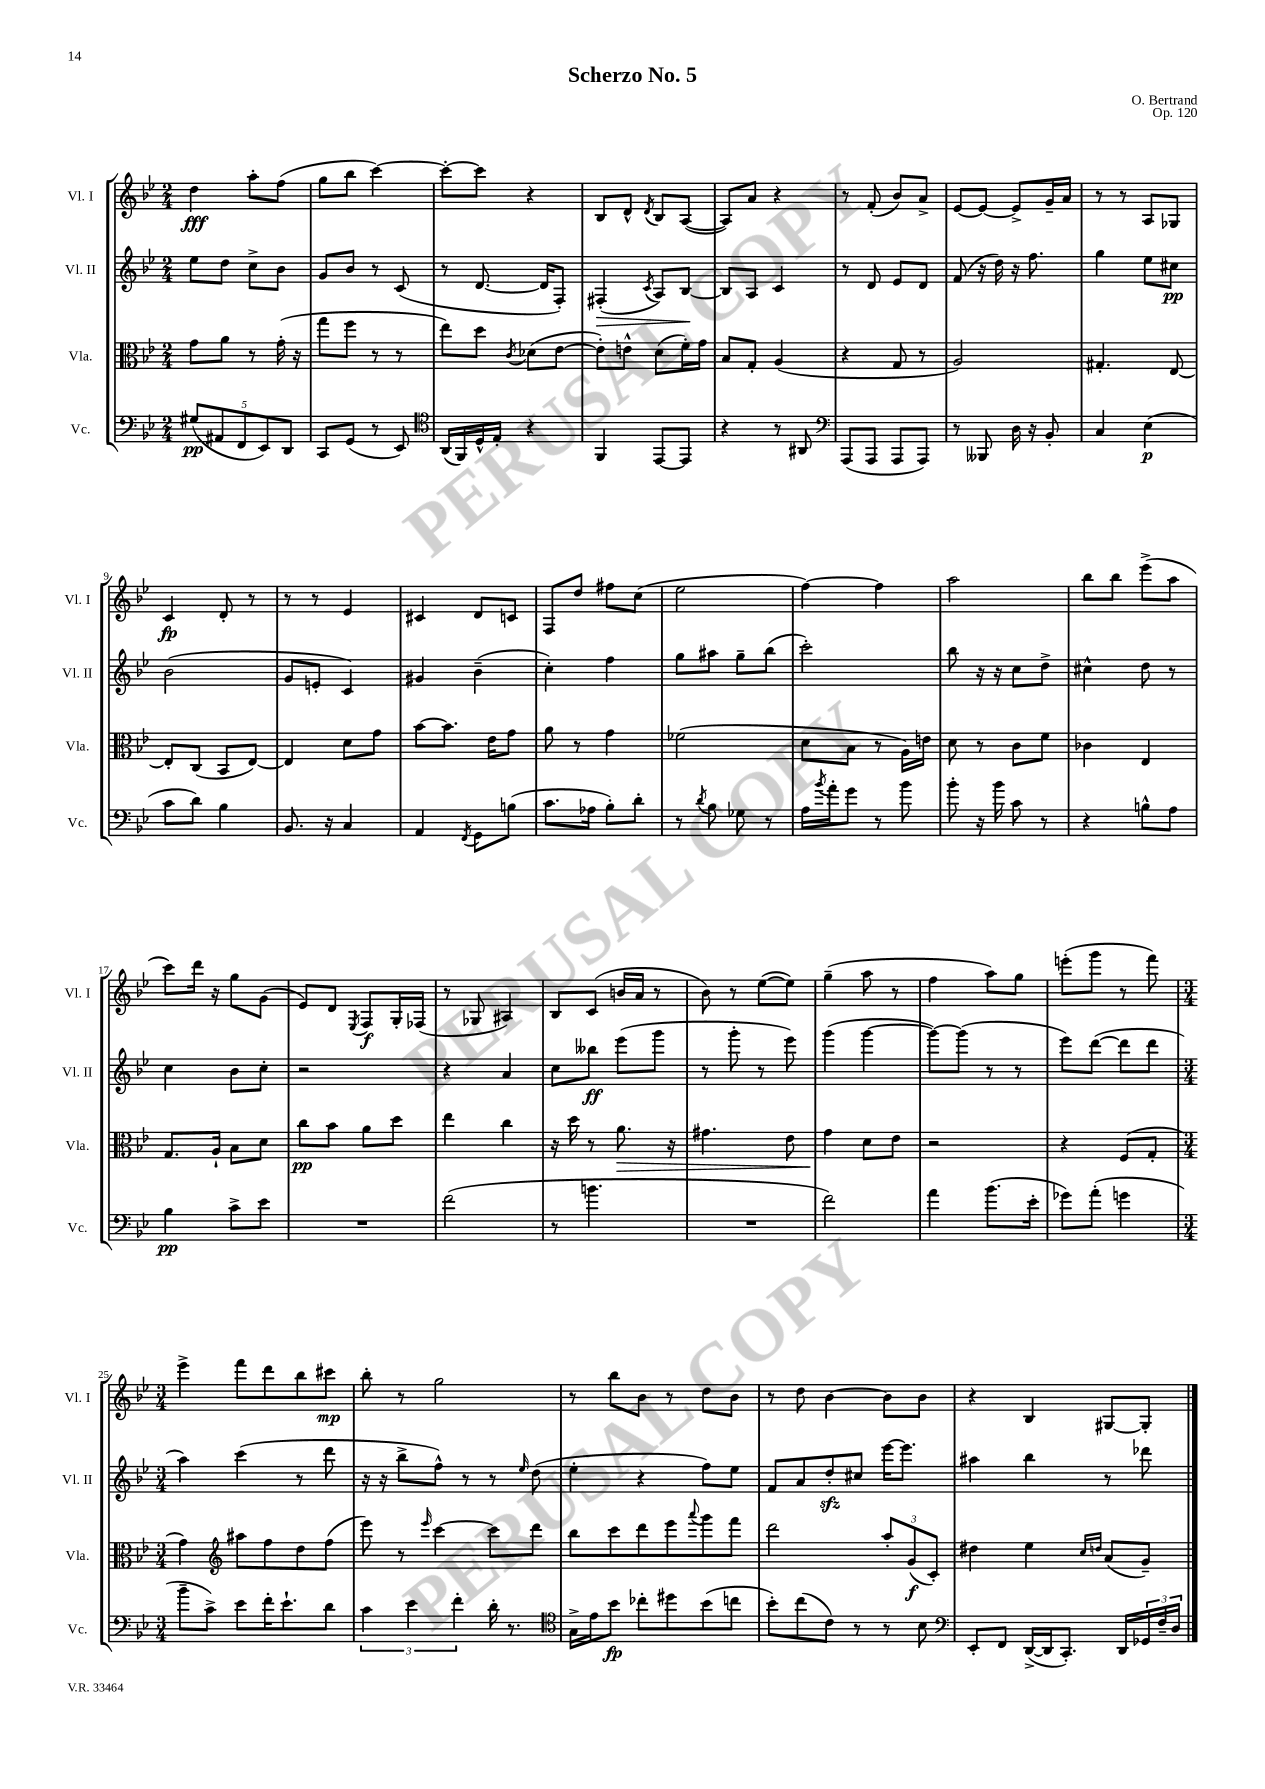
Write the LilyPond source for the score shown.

\header { title = "Scherzo No. 5" composer = "O. Bertrand" opus = "Op. 120" }
<<
\new StaffGroup <<
\new Staff = "s0" \with { instrumentName = "Vl. I" shortInstrumentName = "Vl. I" } {
    \clef treble \key bes \major \numericTimeSignature \time 2/4
    d''4\fff a''8-. f''8( |
    g''8 bes''8 c'''4~) |
    c'''8~-. c'''8 r4 |
    bes8 d'8-^ \acciaccatura { d'8 } bes8 a8~( |
    a8) a'8 r4 |
    r8 f'8-.( bes'8) a'8-> |
    ees'8~ ees'8~ ees'8-> g'16-- a'16 |
    r8 r8 a8 ges8 |
    c'4\fp d'8-. r8 |
    r8 r8 ees'4 |
    cis'4 d'8 c'8 |
    f8 d''8 fis''8 c''8( |
    ees''2 |
    f''4~) f''4 |
    a''2 |
    bes''8 bes''8 ees'''8->( a''8 |
    c'''8) d'''16 r16 g''8 g'8( |
    ees'8) d'8 \acciaccatura { ees8 } f8\f g16-. fes16( |
    r8 ges8 ais4) |
    bes8 c'8( b'16 a'16 r8 |
    bes'8) r8 ees''8~( ees''8) |
    g''4--( a''8 r8 |
    f''4 a''8) g''8 |
    e'''8-.( g'''8 r8 f'''8) |
    \numericTimeSignature \time 3/4 ees'''4-> f'''8 d'''8 bes''8 cis'''8\mp |
    bes''8-. r8 g''2 |
    r8 bes''8 bes'8 r8 d''8 bes'8 |
    r8 d''8 bes'4~ bes'8 bes'8 |
    r4 bes4 gis8~ gis8-. \bar "|." |
}
\new Staff = "s1" \with { instrumentName = "Vl. II" shortInstrumentName = "Vl. II" } {
    \clef treble \key bes \major \numericTimeSignature \time 2/4
    ees''8 d''8 c''8-> bes'8 |
    g'8 bes'8 r8 c'8( |
    r8 d'8.~ d'16 f8-.) |
    fis4-.\>( \acciaccatura { c'8 } a8) bes8~\! |
    bes8 a8 c'4 |
    r8 d'8 ees'8 d'8 |
    f'8( r16 d''16) r16 f''8. |
    g''4 ees''8 cis''8\pp |
    bes'2( |
    g'8 e'8-. c'4) |
    gis'4 bes'4--( |
    c''4-.) f''4 |
    g''8 ais''8 g''8-- bes''8( |
    c'''2-.) |
    bes''8 r16 r16 c''8 d''8-> |
    cis''4-^ d''8 r8 |
    c''4 bes'8 c''8-. |
    r2 |
    r4 a'4 |
    c''8 beses''8\ff ees'''8( g'''8 |
    r8 g'''8-. r8 ees'''8) |
    g'''4( g'''4~ |
    g'''8~) g'''8( r8 r8 |
    ees'''8) d'''8~( d'''8 d'''8 |
    \numericTimeSignature \time 3/4 a''4) c'''4( r8 d'''8 |
    r16 r16 bes''8-> f''8-^) r8 r8 \grace { ees''16 } d''8( |
    ees''4-. r4 f''8) ees''8 |
    f'8 a'8 d''8-.\sfz cis''8 ees'''16~ ees'''8. |
    ais''4 bes''4 r8 des'''8 \bar "|." |
}
\new Staff = "s2" \with { instrumentName = "Vla." shortInstrumentName = "Vla." } {
    \clef alto \key bes \major \numericTimeSignature \time 2/4
    g'8 a'8 r8 g'16-.( r16 |
    g''8 f''8 r8 r8 |
    ees''8) d''8 \acciaccatura { c'8 } des'8( ees'8~ |
    ees'8-.) e'8-^ d'8( f'16-.) g'16 |
    bes8 g8-. a4( |
    r4 g8 r8 |
    a2) |
    gis4.-. ees8~ |
    ees8-. c8( bes,8 ees8~) |
    ees4 d'8 g'8 |
    bes'8~ bes'8. ees'16 g'8 |
    a'8 r8 g'4 |
    fes'2( |
    d'8 bes8 r8 a16) e'16 |
    d'8 r8 c'8 f'8 |
    ces'4 ees4 |
    g8. a16-! bes8 d'8 |
    c''8\pp bes'8 a'8 d''8 |
    ees''4 c''4 |
    r16 d''16 r8 a'8.\> r16 |
    gis'4. ees'8 |
    g'4\! d'8 ees'8 |
    r2 |
    r4 f8( g8-. |
    \numericTimeSignature \time 3/4 g'4) \clef treble ais''8 f''8 d''8 f''8( |
    ees'''8) r8 \grace { ees'''16 } c'''4~ c'''8 d'''8 |
    bes''8 c'''8 d'''8 ees'''8 \appoggiatura { a'''8 } g'''8 f'''8 |
    d'''2 \tuplet 3/2 { a''8-. g'8\f( c'8-.) } |
    dis''4 ees''4 \grace { c''16 d''16 } a'8( g'8--) \bar "|." |
}
\new Staff = "s3" \with { instrumentName = "Vc." shortInstrumentName = "Vc." } {
    \clef bass \key bes \major \numericTimeSignature \time 2/4
    \tuplet 5/4 { gis8\pp( ais,8 f,8 ees,8) d,8 } |
    c,8 g,8( r8 ees,8) |
    \clef tenor a,16( f,16) d16-^ ees16-. r4 |
    f,4 ees,8~ ees,8 |
    r4 r8 ais,8 |
    \clef bass a,,8( a,,8 a,,8 a,,8) |
    r8 beses,,8 d16 r16 bes,8-. |
    c4 ees4\p( |
    c'8 d'8) bes4 |
    bes,8. r16 c4 |
    a,4 \acciaccatura { f,8 } g,8 b8( |
    c'8. aes16 bes8-.) d'8-. |
    r8 \acciaccatura { d'8 } bes8 ges8 r8 |
    a16 \acciaccatura { bes'8 } a'16-. g'8 r8 bes'8 |
    bes'8-. r16 bes'16 c'8 r8 |
    r4 b8-^ a8 |
    bes4\pp c'8-> ees'8 |
    R2 |
    f'2( |
    r8 b'4. |
    R2 |
    f'2) |
    a'4 bes'8.( ees'16-. |
    ges'8) a'8-.( g'4 |
    \numericTimeSignature \time 3/4 bes'8-- c'8->) ees'8 f'16-. ees'8.-! d'8 |
    \tuplet 3/2 { c'4 ees'4 f'4-. } d'16-. r8. |
    \clef tenor g16-> ees'16 bes'8\fp ces''8-. dis''8 bes'8( c''8 |
    bes'8-.) c''8( c'8) r8 r8 bes8 |
    \clef bass ees,8-. f,8 d,16~->( d,16 c,8.-.) d,16 \tuplet 3/2 { ges,16 f16-- d16 } \bar "|." |
}
>>
>>
